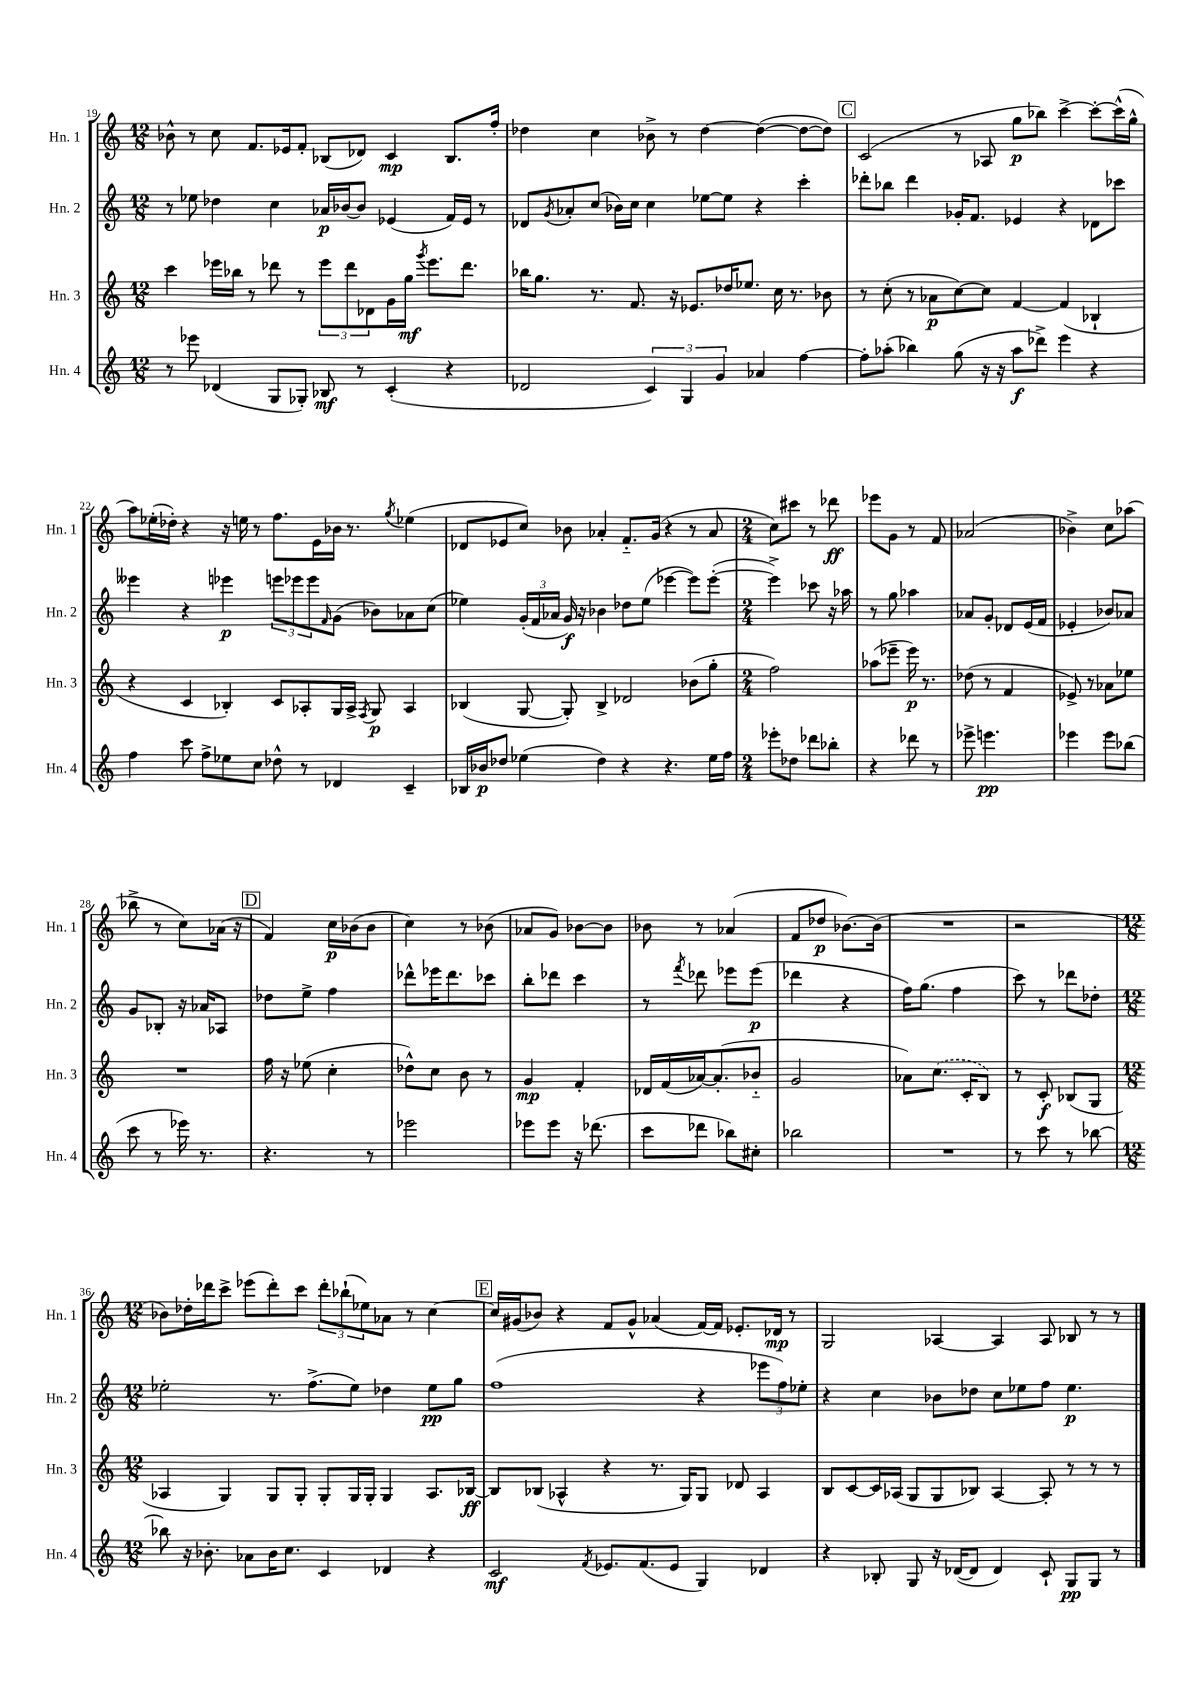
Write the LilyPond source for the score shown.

<<
\new StaffGroup <<
\new Staff = "s0" \with { instrumentName = "Hn. 1" shortInstrumentName = "Hn. 1" } {
    \clef treble \key c \major \numericTimeSignature \time 12/8
    bes'8-^ r8 c''8 f'8. ees'16 f'8-. bes8( des'8) c'4\mp bes8. f''16-. |
    des''4 c''4 bes'8-> r8 des''4~ des''4~( des''8~ des''8) |
    \mark \markup { \box "C" } c'2( r8 aes8 g''8\p bes''8) c'''4~-> c'''8~-. c'''16-^( g''16-^ |
    a''8) ees''16-.( des''16-.) r4 r16 e''16 r8 f''8. e'16 bes'16 r8. \acciaccatura { g''8 } ees''4( |
    des'8 ees'8 c''8) bes'8 aes'4-. f'8.-_ g'16( r4 r8 aes'8 |
    \numericTimeSignature \time 2/4 c''8) cis'''8 r8 des'''8\ff |
    ees'''8 g'8 r8 f'8 |
    aes'2( |
    bes'4->) c''8 aes''8( |
    bes''8-> r8 c''8) aes'16( r16 |
    \mark \markup { \box "D" } f'4) c''16\p bes'16( bes'8 |
    c''4) r8 bes'8( |
    aes'8 g'8) bes'8~ bes'8 |
    bes'8 r8 aes'4( |
    f'8 des''8\p bes'8.~) bes'16( |
    R2 |
    r2 |
    \numericTimeSignature \time 12/8 bes'8) des''16-. des'''16 c'''8-> ees'''8( des'''8-.) c'''8 \tuplet 3/2 { des'''8-. bes''8-!( ees''8) } aes'8 r8 c''4~ |
    \mark \markup { \box "E" } c''16 gis'16( bes'8) r4 f'8 gis'8-^ aes'4( f'16~) f'16 ees'8.-. des'16\mp r8 |
    g2 aes4~ aes4 aes8 bes8 r8 r8 \bar "|." |
}
\new Staff = "s1" \with { instrumentName = "Hn. 2" shortInstrumentName = "Hn. 2" } {
    \clef treble \key c \major \numericTimeSignature \time 12/8
    r8 ees''8 des''4 c''4 aes'16\p bes'16~ bes'8 ees'4( f'16) ees'16 r8 |
    des'8 \acciaccatura { g'8 } aes'8-. c''8( bes'16) c''16 c''4 ees''8~ ees''8 r4 c'''4-. |
    \mark \markup { \box "C" } des'''8-. bes''8 des'''4 ges'16-. f'8. ees'4 r4 des'8 ces'''8 |
    eeses'''4 r4 ees'''4\p \tuplet 3/2 { e'''8 ees'''8 ees'''8 } \grace { f'16 } g'8( bes'8) aes'8 c''8( |
    ees''4) \tuplet 3/2 { g'16-.( f'16 aes'16 } g'16\f) r16 bes'4 des''8 ees''8( ees'''4~ ees'''8) ees'''8~-.( |
    \numericTimeSignature \time 2/4 ees'''4->) ces'''8 r16 aes''16 |
    r8 g''8 aes''4 |
    aes'8 g'8-. des'8 e'16( f'16 |
    ees'4-. bes'8) aes'8 |
    g'8 bes8-. r16 aes'16 aes8 |
    \mark \markup { \box "D" } des''8 e''8-> f''4 |
    des'''8-^ ees'''16 des'''8. ces'''8 |
    b''8-. des'''8 c'''4 |
    r8 \acciaccatura { f'''8 } des'''8 ees'''8 ees'''8\p( |
    des'''4 r4 |
    f''16) g''8.( f''4 |
    c'''8) r8 des'''8 des''8-. |
    \numericTimeSignature \time 12/8 ees''2-. r8. f''8.->( ees''8) des''4 ees''8\pp g''8 |
    \mark \markup { \box "E" } f''1( r4 \tuplet 3/2 { ees'''8 f''8) ees''8-. } |
    r4 c''4 bes'8 des''8 c''8 ees''8 f''8 ees''4.\p \bar "|." |
}
\new Staff = "s2" \with { instrumentName = "Hn. 3" shortInstrumentName = "Hn. 3" } {
    \clef treble \key c \major \numericTimeSignature \time 12/8
    c'''4 ees'''16 bes''16 r8 des'''8 r8 \tuplet 3/2 { ees'''8 des'''8 des'8 } g'16 g''16\mf \acciaccatura { g'''8 } ees'''8. des'''8. |
    bes''16 g''8. r8. f'8. r16 ees'8. des''16 ees''8. c''16 r8. bes'8 |
    \mark \markup { \box "C" } r8 c''8-.( r8 aes'8\p c''8~) c''8 f'4~ f'4( bes4-! |
    r4 c'4 bes4-.) c'8 aes8-. g16 aes16-> \acciaccatura { f8 } g8\p aes4 |
    bes4( g8~ g8-.) bes4-> des'2 bes'8( g''8-. |
    \numericTimeSignature \time 2/4 f''2) |
    aes''8( ees'''8-- ees'''16\p) r8. |
    des''8( r8 f'4 |
    ees'8->) r8 aes'8 ees''8 |
    R2 |
    \mark \markup { \box "D" } f''16 r16 ees''8( c''4-. |
    des''8-^) c''8 b'8 r8 |
    g'4\mp f'4-. |
    des'16 f'16( aes'16~) aes'8.-.( bes'8-_ |
    g'2 |
    aes'8) \once \slurDashed c''8.( c'16-. b8) |
    r8 c'8-.\f bes8( g8 |
    \numericTimeSignature \time 12/8 aes4 g4) g8 g8-. g8-. g16 g16-. g4 aes8. bes16~\ff |
    \mark \markup { \box "E" } bes8 bes8( aes4-^ r4 r8. g16) g8 des'8 aes4 |
    b8 c'8~ c'16 aes16( g8 g8 bes8) aes4~ aes8-. r8 r8 r8 \bar "|." |
}
\new Staff = "s3" \with { instrumentName = "Hn. 4" shortInstrumentName = "Hn. 4" } {
    \clef treble \key c \major \numericTimeSignature \time 12/8
    r8 ees'''8 des'4( g8 ges8-.) bes8\mf r8 c'4-.( r4 |
    des'2 \tuplet 3/2 { c'4) g4 g'4 } aes'4 f''4~ |
    \mark \markup { \box "C" } f''8-. aes''8-.( bes''4) g''8( r16 r16 aes''8\f des'''8->) e'''4 r4 |
    f''4 c'''8 f''8-> ees''8 c''8 des''8-^ r8 des'4 c'4-- |
    bes16 bes'16\p des''8 ees''4( des''4) r4 r4. ees''16 f''16 |
    \numericTimeSignature \time 2/4 ees'''8-. des''8 des'''8 bes''8-. |
    r4 des'''8 r8 |
    ees'''8-> e'''4.\pp |
    ees'''4 ees'''8 bes''8( |
    c'''8 r8 ees'''16) r8. |
    \mark \markup { \box "D" } r4. r8 |
    ees'''2 |
    ees'''8 ees'''8 r16 des'''8.( |
    c'''8 des'''8 bes''8) cis''8-. |
    bes''2 |
    R2 |
    r8 c'''8 r8 bes''8~ |
    \numericTimeSignature \time 12/8 bes''8 r16 bes'8.-. aes'8 bes'16 c''8. c'4 des'4 r4 |
    \mark \markup { \box "E" } c'2\mf \acciaccatura { f'8 } ees'8. f'8.( ees'8 g4) des'4 |
    r4 bes8-. g8 r16 des'16~( des'8 des'4) c'8-! g8\pp g8 r8 \bar "|." |
}
>>
>>
\layout { \context { \Score currentBarNumber = #19 } }
